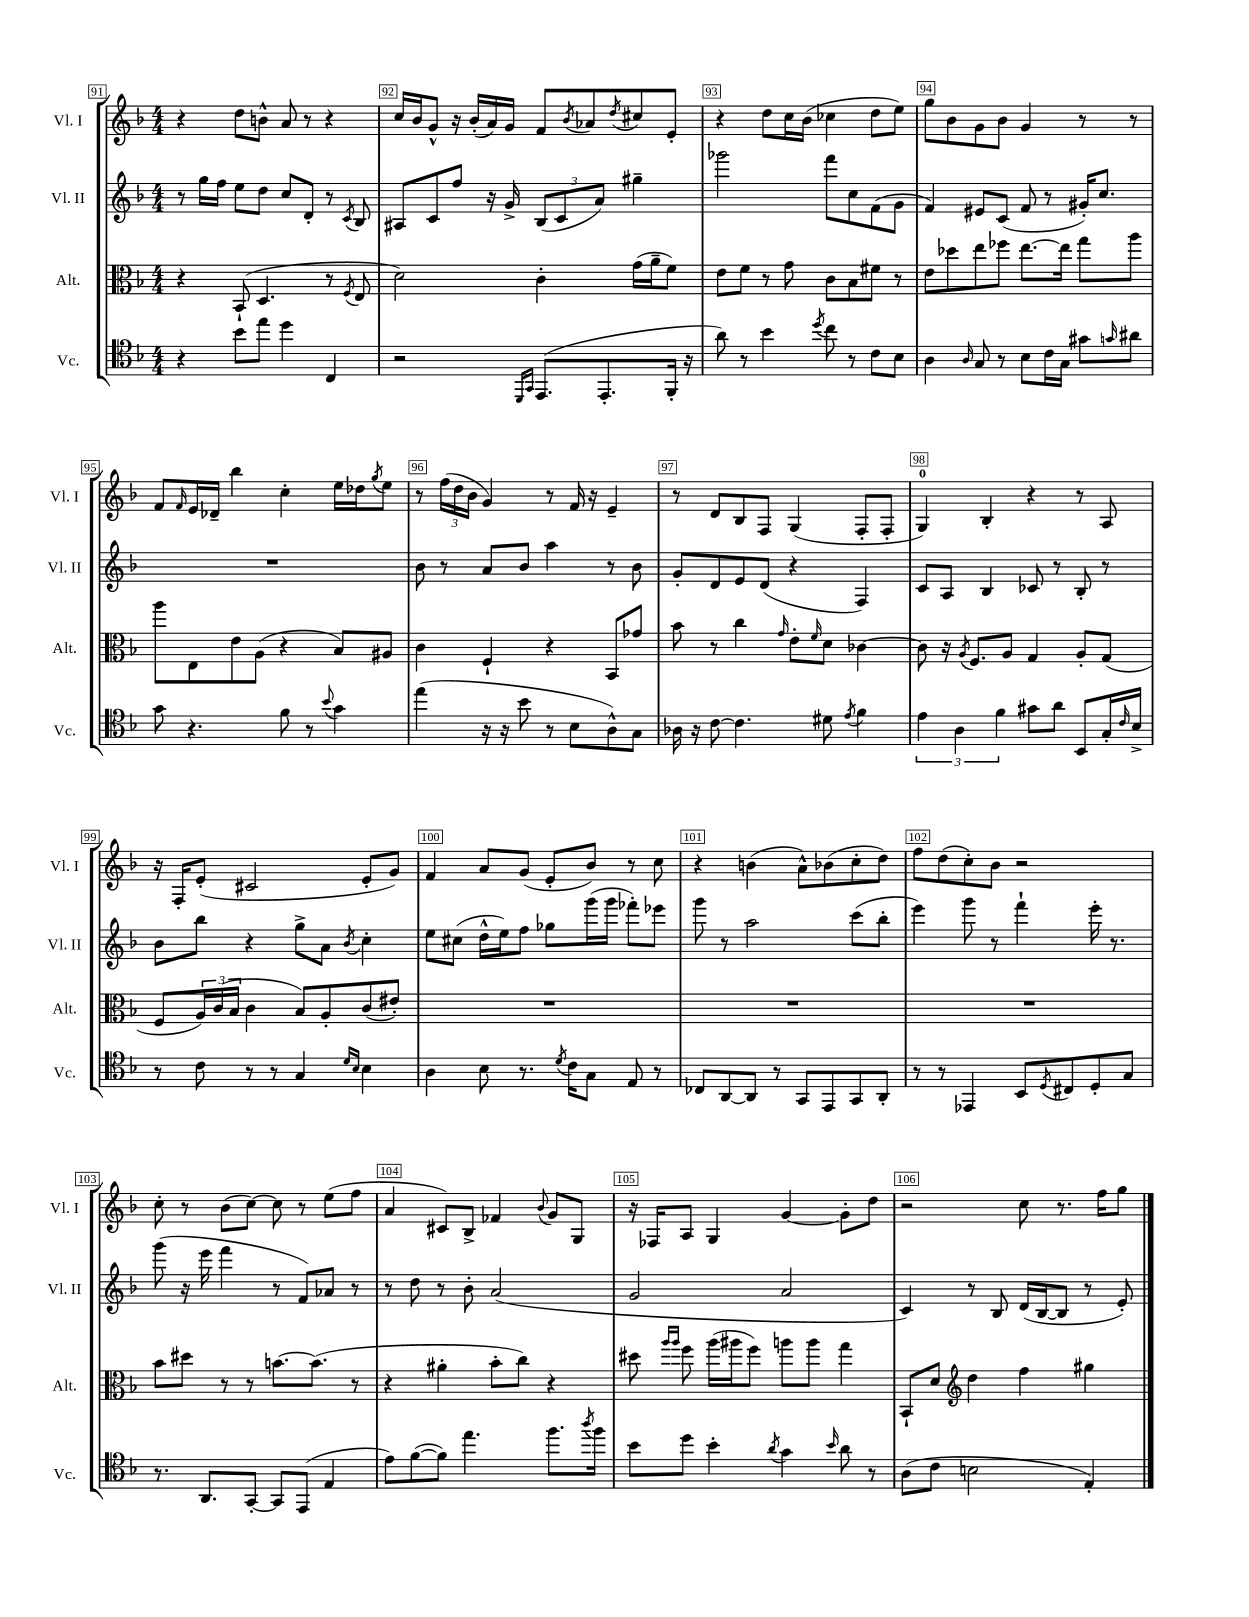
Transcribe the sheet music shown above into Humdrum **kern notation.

**kern	**kern	**kern	**kern
*part4	*part3	*part2	*part1
*staff4	*staff3	*staff2	*staff1
*I"Vc.	*I"Alt.	*I"Vl. II	*I"Vl. I
*I'Vc.	*I'Alt.	*I'Vl. II	*I'Vl. I
*clefC4	*clefC3	*clefG2	*clefG2
*k[b-]	*k[b-]	*k[b-]	*k[b-]
*M4/4	*M4/4	*M4/4	*M4/4
=91	=91	=91	=91
4r	4r	8r	4r
.	.	16gg\LL	.
.	.	16ff\JJ	.
8b-\L	(8BB-`/	8ee\L	8dd\L
8ee\J	4.D/	8dd\J	8bn^^\J
4dd\	.	8cc/L	8a/
.	.	8d'/J	8r
4C/	8r	8r	4r
.	8qF/	8qc/	.
.	8E/	8B-/	.
=92	=92	=92	=92
2r	2d\)	8A#X/L	16cc/LL
.	.	.	16b-/J
.	.	8c/	8g^^/J
.	.	8ff/J	16r
.	.	.	(16b-'/LL
.	.	16r	16a/)
.	.	16g^/	16g/JJ
16qqDD/LL	.	.	.
16qqGG/JJ	.	.	.
(8.EE/L	4c'\	(12B-/L	8f/L
.	.	12c/	.
.	.	.	8qb-/
.	.	.	8a-X/
.	.	12a/J)	.
8.EE'/	.	.	.
.	.	.	8qdd/
.	(16g\LL	4gg#X~\	8cc#X/
.	16a~\J	.	.
16FF'/Jk	8f\J)	.	8e'/J
16r	.	.	.
=93	=93	=93	=93
8a\)	8e\L	2ggg-X\	4r
8r	8f\J	.	.
4b-\	8r	.	8dd\L
.	8g\	.	16cc\L
.	.	.	(16b-\JJ
8qdd/	.	.	.
8cc\	8c\L	8fff\L	4cc-X\
8r	8B-\	8cc\	.
8c\L	8f#X\J	(8f\	8dd\L
8B-\J	8r	8g\J	8ee\J)
=94	=94	=94	=94
4A\	8e\L	4f/)	8gg\L
.	8dd-X\	.	8b-\
16qqA/	.	.	.
8G/	8ee\	8e#X/L	8g\
8r	8ff-X\J	(8c/J	8b-\J
8B-\L	[8.ee\L	8f/	4g/
16c\L	.	8r	.
16G\JJ	16ee\Jk]	.	.
8g#X\L	8gg\L	16g#X'/KL)	8r
.	.	8.cc/J	.
16qqgn/	.	.	.
8a#X\J	8aa\J	.	8r
!!LO:LB:g=z
=95	=95	=95	=95
8g\	8aa\L	1r	8f/L
.	.	.	16qqf/
4.r	8E\	.	16e/L
.	.	.	16d-X~/JJ
.	8e\	.	4bb-\
.	(8A\J	.	.
8f\	4r	.	4cc'\
8r	.	.	.
8qqb-/	.	.	.
4g\	8B-/L)	.	16ee\LL
.	.	.	16dd-X\J
.	.	.	8qgg/
.	8A#X/J	.	8ee\J
=96	=96	=96	=96
(4ee\	4c\	8b-\	8r
.	.	8r	(24ff\LL
.	.	.	24dd\
.	.	.	24b-\JJ
16r	4F`/	8a/L	4g/)
16r	.	.	.
8b-\	.	8b-/J	.
8r	4r	4aa\	8r
8B-\L	.	.	16f/
.	.	.	16r
8A^^\)	8BB-/L	8r	4e~/
8G\J	8g-X/J	8b-\	.
=97	=97	=97	=97
16A-X\	8b-\	8g'/L	8r
16r	.	.	.
[8c\	8r	8d/	8d/L
4.c\]	4cc\	8e/	8B-/
.	.	(8d/J	8F/J
.	16qqg/	.	.
.	8e'\L	4r	(4G/
.	16qqf/	.	.
8d#X\	8d\J	.	.
8qe/	.	.	.
4f\	[4c-X\	4F/)	8F'/L
.	.	.	8F'/J
=98	=98	=98	=98
6e\	8c-\]	8c/L	4G/)
.	16r	8A/J	.
6A\	.	.	.
.	8qA/	.	.
.	8.F/L	.	.
.	.	4B-/	4B-'/
6f\	.	.	.
.	8A/J	.	.
8g#X\L	4G/	8c-X/	4r
8a\J	.	8r	.
8BB-/L	8A'/L	8B-'/	8r
16G'/L	(8G/J	8r	8A/
16qqc/	.	.	.
16B-^/JJ	.	.	.
!!LO:LB:g=z
=99	=99	=99	=99
8r	8F/L	8b-\L	16r
.	.	.	16F'/KL
8c\	24A/L)	8bb-\J	(8e'/J
.	(24c/	.	.
.	24B-/JJ	.	.
8r	4c\	4r	2c#X/
8r	.	.	.
4G/	8B-/L)	8gg^\L	.
.	8A'/	8a\J	.
16qqd/LL	.	.	.
16qqB-/JJ	.	8qb-/	.
4B-\	(8c/	4cc'\	8e'/L
.	8e#X'/J)	.	8g/J)
=100	=100	=100	=100
4A\	1r	8ee\L	4f/
.	.	(8cc#X\J	.
8B-\	.	16dd^^\LL	8a/L
.	.	16ee\J)	.
8.r	.	8ff\J	(8g/J
.	.	8gg-X\L	8e'/L
8qd/	.	.	.
16c\KL	.	.	.
8G\J	.	(16ggg\L	8b-/J)
.	.	16ggg\JJ	.
8E/	.	8fff-X'\L)	8r
8r	.	8eee-X\J	8cc\
=101	=101	=101	=101
8C-X/L	1r	8ggg\	4r
[8AA/	.	8r	.
8AA/J]	.	2aa\	(4bn\
8r	.	.	.
8GG/L	.	.	8a^^\L)
8EE/	.	.	(8b-X\
8GG/	.	(8ccc\L	8cc'\
8AA'/J	.	8bb-'\J	8dd\J)
=102	=102	=102	=102
8r	1r	4eee\)	8ff\L
8r	.	.	(8dd\
4EE-X/	.	8ggg\	8cc'\)
.	.	8r	8b-\J
8BB-/L	.	4fff`\	2r
8qD/	.	.	.
8C#X/	.	.	.
8D'/	.	16eee'\	.
.	.	8.r	.
8G/J	.	.	.
!!LO:LB:g=z
=103	=103	=103	=103
8.r	8b-\L	(8ggg\	8cc'\
.	8dd#X\J	16r	8r
8.AA/L	.	16eee\	.
.	8r	4fff\	(8b-\L
[8GG'/J	8r	.	[8cc\J)
8GG/L]	[8.bn\L	8r	8cc\]
(8EE/J	.	8f/L)	8r
.	(8.b\J]	.	.
4E/	.	8a-X/J	(8ee\L
.	8r	8r	8ff\J
=104	=104	=104	=104
8e\L)	4r	8r	4a/
([8f\	.	8dd\	.
8f\J])	4a#X'\	8r	8c#X/L)
4.ee\	.	8b-'\	8B-^/J
.	8b-'\L	(2a/	4f-X/
.	8cc\J)	.	.
.	.	.	8qqb-/
8.ff\L	4r	.	8g/L
.	.	.	8G/J
8qaa/	.	.	.
16ff\Jk	.	.	.
=105	=105	=105	=105
8b-\L	8dd#X\	2g/	16r
.	.	.	16F-X/KL
.	16qqaa/LL	.	.
.	16qqaa/JJ	.	.
8dd\J	8ff\	.	8A/J
4b-'\	(16aa\LL	.	4G/
.	16aa#X\J	.	.
.	8ff\J)	.	.
8qa/	.	.	.
4g\	8aan\L	2a/	[4g/
.	8aa\J	.	.
16qqb-/	.	.	.
8a\	4gg\	.	8g'\L]
8r	.	.	8dd\J
=106	=106	=106	=106
(8A\L	8BB-`/L	4c/)	2r
8c\J	8d/J	.	.
*	*clefG2	*	*
2Bn\	4dd\	8r	.
.	.	8B-/	.
.	4ff\	(16d/LL	8cc\
.	.	[16B-/J	.
.	.	8B-/J]	8.r
4E'/)	4gg#X\	8r	.
.	.	.	16ff\KL
.	.	8e'/)	8gg\J
==	==	==	==
*-	*-	*-	*-
